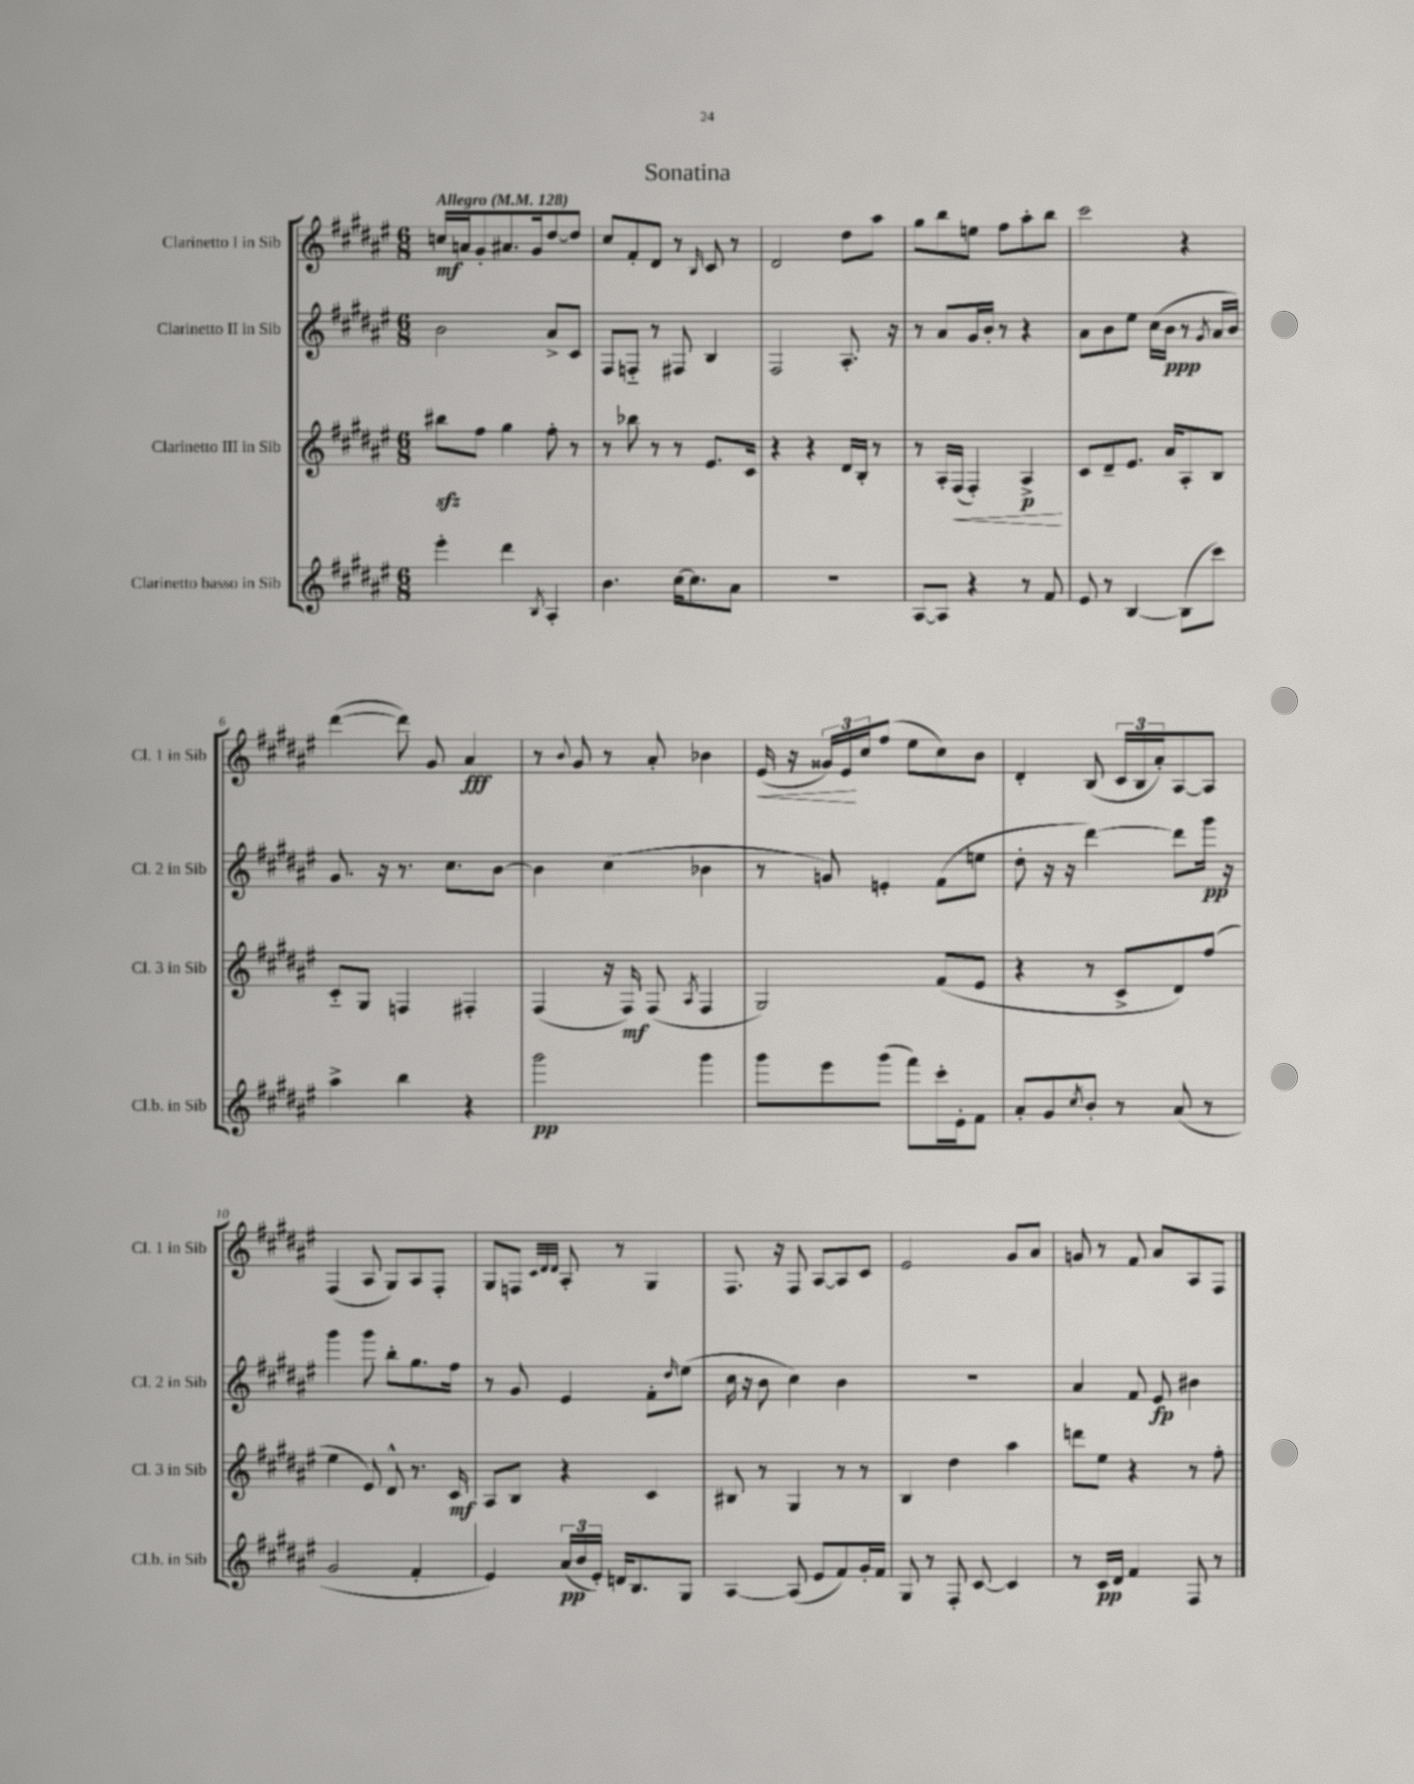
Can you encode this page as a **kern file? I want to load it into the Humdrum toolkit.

**kern	**dynam	**kern	**dynam	**kern	**dynam	**kern	**dynam
*part4	*part4	*part3	*part3	*part2	*part2	*part1	*part1
*staff4	*staff4	*staff3	*staff3	*staff2	*staff2	*staff1	*staff1
*I"Clarinetto basso in Sib	*	*I"Clarinetto III in Sib	*	*I"Clarinetto II in Sib	*	*I"Clarinetto I in Sib	*
*I'Cl.b. in Sib	*	*I'Cl. 3 in Sib	*	*I'Cl. 2 in Sib	*	*I'Cl. 1 in Sib	*
*clefG2	*	*clefG2	*	*clefG2	*	*clefG2	*
*k[f#c#g#d#a#e#]	*	*k[f#c#g#d#a#e#]	*	*k[f#c#g#d#a#e#]	*	*k[f#c#g#d#a#e#]	*
*M6/8	*	*M6/8	*	*M6/8	*	*M6/8	*
*MM128	*	*MM128	*	*MM128	*	*MM128	*
=1	=1	=1	=1	=1	=1	=1	=1
!	!	!	!	!	!	!LO:TX:a:B:t=Allegro	!
4eee#'\	.	8bb#Xzz\L	.	2b\	.	16ccn/LL	mf
.	.	.	.	.	.	16an/J	.
.	.	8ff#\J	.	.	.	8g#'/	.
4ddd#\	.	4gg#\	.	.	.	8.a#X/	.
.	.	.	.	.	.	16g#/k	.
8qB/	.	.	.	.	.	.	.
4A#'/	.	8ff#'\	.	8a#^/L	.	[8dd#/	.
.	.	8r	.	8c#/J	.	8dd#/J]	.
=2	=2	=2	=2	=2	=2	=2	=2
4.b\	.	8r	.	8F#/L	.	8cc#/L	.
.	.	8bb-X\	.	8Fn/J	.	8f#'/	.
.	.	8r	.	8r	.	8d#/J	.
[16cc#\KL	.	8r	.	8F#X/	.	8r	.
8.cc#\]	.	.	.	.	.	.	.
.	.	.	.	.	.	16qqB/	.
.	.	8.e#/L	.	4B/	.	8c#/	.
8a#\J	.	.	.	.	.	8r	.
.	.	16c#/Jk	.	.	.	.	.
=3	=3	=3	=3	=3	=3	=3	=3
2.r	.	4r	.	2F#/	.	2d#/	.
.	.	4r	.	.	.	.	.
.	.	16d#/LL	.	8.A#'/	.	8dd#\L	.
.	.	16B'/JJ	.	.	.	.	.
.	.	8r	.	.	.	8aa#\J	.
.	.	.	.	16r	.	.	.
=4	=4	=4	=4	=4	=4	=4	=4
[8A#/L	.	8r	.	8r	.	8gg#\L	.
8A#/J]	.	16A#'/LL	.	8a#/L	.	8bb\	.
!	!	!	!LO:HP:b	!	!	!	!
.	.	(16F#/JJ	<	.	.	.	.
4r	.	4F#'/)	.	16g#/L	.	8een\J	.
.	.	.	.	16b'/JJ	.	.	.
.	.	.	.	8r	.	8ff#\L	.
8r	.	4A#^/	p	4r	.	8aa#'\	.
8f#/	.	.	.	.	.	8bb\J	.
.	.	.	[	.	.	.	.
=5	=5	=5	=5	=5	=5	=5	=5
8e#/	.	8c#/L	.	8a#\L	.	2ccc#\	.
8r	.	8d#~/	.	8b\	.	.	.
[4B/	.	8.e#/J	.	8ee#\J	.	.	.
.	.	.	.	(16cc#\LL	.	.	.
.	.	16a#/KL	.	16b\JJ	ppp	.	.
(8B\L]	.	8A#'/	.	8r	.	4r	.
.	.	.	.	8qg#/	.	.	.
8ccc#\J)	.	8B/J	.	16a#/LL	.	.	.
.	.	.	.	16b/JJ)	.	.	.
!!LO:LB:g=z
=6	=6	=6	=6	=6	=6	=6	=6
4aa#^\	.	8c#/L	.	8.g#/	.	([4ddd#\	.
.	.	8G#/J	.	.	.	.	.
.	.	.	.	16r	.	.	.
4bb\	.	4Fn/	.	8.r	.	8ddd#\])	.
.	.	.	.	.	.	8g#/	.
.	.	.	.	8.cc#\L	.	.	.
4r	.	4F#X'/	.	.	.	4a#/	fff
.	.	.	.	[8b\J	.	.	.
=7	=7	=7	=7	=7	=7	=7	=7
2ggg#\	pp	(4F#/	.	4b\]	.	8r	.
.	.	.	.	.	.	8qqb/	.
.	.	.	.	.	.	8g#/	.
.	.	16r	.	(4cc#\	.	8r	.
.	.	16F#/)	mf	.	.	.	.
.	.	(8F#/	.	.	.	8a#'/	.
.	.	8qA#/	.	.	.	.	.
4ggg#\	.	4F#/	.	4b-X\	.	4b-X\	.
=8	=8	=8	=8	=8	=8	=8	=8
!	!	!	!	!	!	!	!LO:HP:b
8ggg#\L	.	2G#/)	.	8r	.	(16e#/	<
.	.	.	.	.	.	16r	.
8eee#\	.	.	.	8gn/)	.	24g##X/LL)	.
.	.	.	.	.	.	24e#/	.
.	.	.	.	.	.	24cc#/J	[
(8ggg#\J	.	.	.	4en'/	.	(8ff#/J	.
8fff#\L)	.	.	.	.	.	8ee#\L	.
16ccc#'\L	.	(8f#/L	.	(8f#\L	.	8cc#\)	.
16e#'\J	.	.	.	.	.	.	.
8f#\J	.	8e#/J	.	8een\J	.	8b\J	.
=9	=9	=9	=9	=9	=9	=9	=9
8a#'/L	.	4r	.	8dd#'\	.	4d#'/	.
8g#/	.	.	.	16r	.	.	.
.	.	.	.	16r	.	.	.
8qcc#/	.	.	.	.	.	.	.
8b'/J	.	8r	.	[4ddd#\)	.	(8B/	.
8r	.	8c#^/L	.	.	.	24c#/LL	.
.	.	.	.	.	.	24B/	.
.	.	.	.	.	.	24a#'/J)	.
(8a#/	.	8d#/)	.	8ddd#\L]	.	[8A#/	.
8r	.	(8ff#/J	.	16ggg#\Jk	pp	8A#/J]	.
.	.	.	.	16r	.	.	.
!!LO:LB:g=z
=10	=10	=10	=10	=10	=10	=10	=10
2g#/	.	4ee#\	.	4ggg#\	.	(4F#/	.
.	.	8e#/)	.	8ggg#\	.	8A#/	.
.	.	8d#^^/	.	8bb'\L	.	8G#/L)	.
4f#'/	.	8.r	.	8.gg#\	.	8A#/	.
.	.	.	.	.	.	8F#'/J	.
.	.	16c#/	mf	16ff#\Jk	.	.	.
=11	=11	=11	=11	=11	=11	=11	=11
4e#/)	.	8A#/L	.	8r	.	8G#/L	.
.	.	8B/J	.	8g#/	.	8Fn/J	.
.	.	.	.	.	.	32qqc#/LLL	.
.	.	.	.	.	.	32qqd#/	.
.	.	.	.	.	.	32qqd#/JJJ	.
(24a#/LL	pp	4r	.	4e#/	.	8A#'/	.
24b/	.	.	.	.	.	.	.
24e#'/JJ)	.	.	.	.	.	.	.
16dn/KL	.	.	.	.	.	8r	.
8.B/	.	.	.	.	.	.	.
.	.	4c#/	.	8f#'\L	.	4G#/	.
.	.	.	.	16qqdd#/	.	.	.
8G#/J	.	.	.	(8ee#\J	.	.	.
=12	=12	=12	=12	=12	=12	=12	=12
[4A#/	.	8B#X/	.	16cc#\	.	8.F#/	.
.	.	.	.	16r	.	.	.
.	.	8r	.	8b\	.	.	.
.	.	.	.	.	.	16r	.
(8A#/]	.	4G#/	.	4cc#\)	.	8F#/	.
8e#/L	.	.	.	.	.	[8A#/L	.
8f#/)	.	8r	.	4b\	.	8A#/]	.
16g#'/L	.	8r	.	.	.	8c#/J	.
16f#/JJ	.	.	.	.	.	.	.
=13	=13	=13	=13	=13	=13	=13	=13
8G#/	.	4B/	.	2.r	.	2e#/	.
8r	.	.	.	.	.	.	.
8F#'/	.	4dd#\	.	.	.	.	.
[8c#/	.	.	.	.	.	.	.
4c#/]	.	4aa#\	.	.	.	8g#/L	.
.	.	.	.	.	.	8a#/J	.
=14	=14	=14	=14	=14	=14	=14	=14
8r	.	8dddn\L	.	4a#/	.	8gn/	.
16c#/LL	pp	8ee#\J	.	.	.	8r	.
16d#/JJ	.	.	.	.	.	.	.
4f#/	.	4r	.	8f#/	.	8f#/	.
.	.	.	.	8e#/	fp	8a#/L	.
8F#/	.	8r	.	4b#X\	.	8A#/	.
8r	.	8ff#'\	.	.	.	8F#/J	.
==	==	==	==	==	==	==	==
*-	*-	*-	*-	*-	*-	*-	*-
